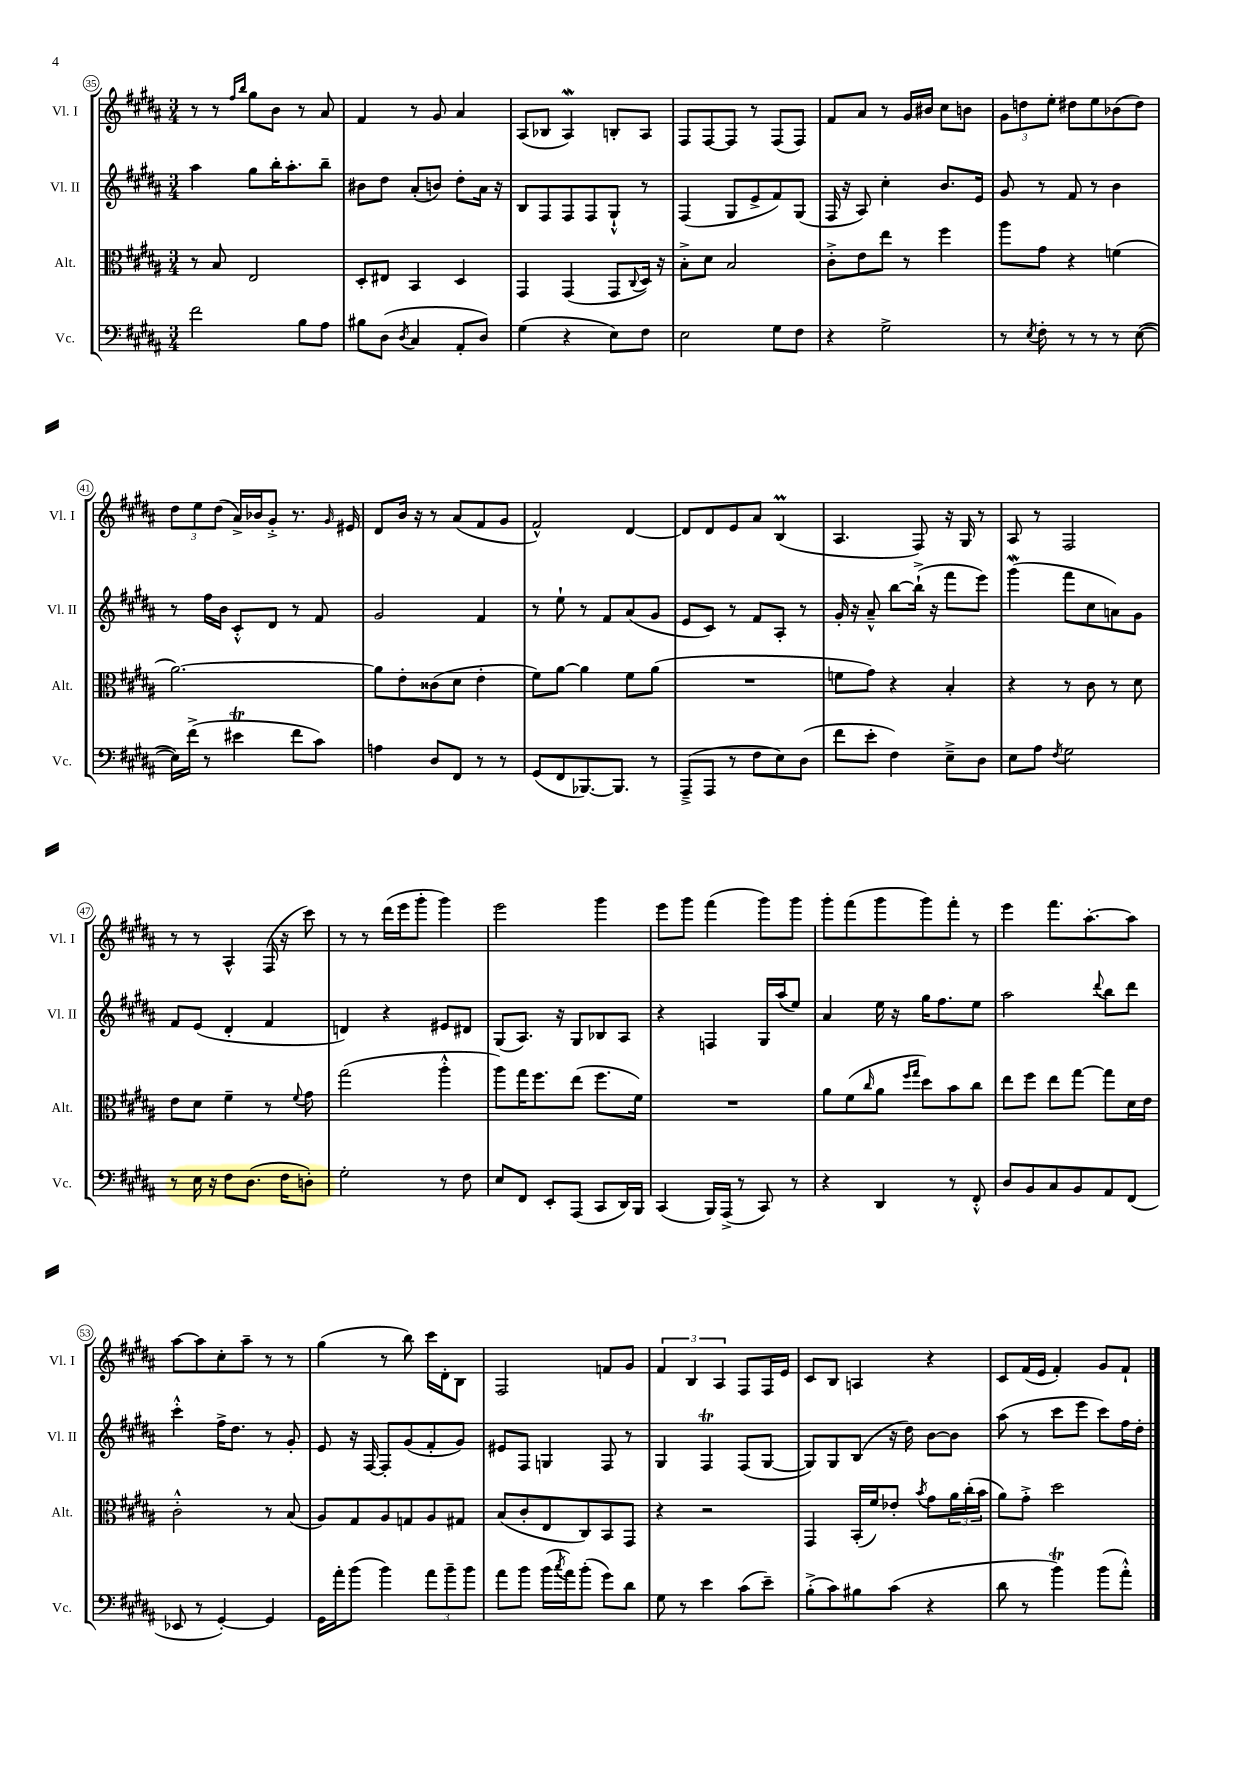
<<
\new StaffGroup <<
\new Staff = "s0" \with { instrumentName = "Vl. I" shortInstrumentName = "Vl. I" } {
    \clef treble \key b \major \numericTimeSignature \time 3/4
    r8 r8 \grace { fis''16 b''16 } gis''8 b'8 r8 ais'8 |
    fis'4 r8 gis'8 ais'4 |
    ais8( bes8 ais4\mordent) b8-. ais8 |
    fis8 fis8~ fis8 r8 fis8( fis8) |
    fis'8 ais'8 r8 gis'16 bis'16 cis''8 b'8 |
    \tuplet 3/2 { gis'8 d''8 e''8-. } dis''8 e''8 bes'8( dis''8) |
    \tuplet 3/2 { dis''8 e''8 dis''8( } ais'16->) bes'16 gis'8-.-> r8. \grace { gis'16 } eis'16 |
    dis'8 b'16 r16 r8 ais'8( fis'8 gis'8 |
    fis'2-^) dis'4~ |
    dis'8 dis'8 e'8 ais'8 b4\prall( |
    ais4. fis8) r16 gis16 r8 |
    ais8 r8 fis2 |
    r8 r8 ais4-^ fis16( r16 cis'''8) |
    r8 r8 dis'''16( e'''16 gis'''8-. gis'''4) |
    e'''2 gis'''4 |
    e'''8 gis'''8 fis'''4( gis'''8) gis'''8 |
    gis'''8-. fis'''8( gis'''8 gis'''8) fis'''8-. r8 |
    e'''4 fis'''8. ais''8.~-. ais''8 |
    ais''8~ ais''8 cis''8-. ais''8-- r8 r8 |
    gis''4( r8 b''8) cis'''16 dis'16-. b8 |
    fis2 f'8 gis'8 |
    \tuplet 3/2 { fis'4 b4 ais4 } fis8 fis16 e'16 |
    cis'8 b8 a4 r4 |
    cis'8 fis'16( e'16 fis'4-.) gis'8 fis'8-! \bar "|." |
}
\new Staff = "s1" \with { instrumentName = "Vl. II" shortInstrumentName = "Vl. II" } {
    \clef treble \key b \major \numericTimeSignature \time 3/4
    ais''4 gis''8 b''16-. ais''8.-. b''8-- |
    bis'8 dis''8 ais'8-.( b'8) dis''8-. ais'16 r16 |
    b8 fis8 fis8 fis8 gis8-!-^ r8 |
    fis4( gis8 e'8-> fis'8) gis8( |
    fis16 r16 ais8) cis''4-. b'8. e'16 |
    gis'8 r8 fis'8 r8 b'4 |
    r8 fis''16 b'16 cis'8-.-^ dis'8 r8 fis'8 |
    gis'2 fis'4 |
    r8 e''8-! r8 fis'8 ais'8( gis'8 |
    e'8 cis'8) r8 fis'8 ais8-. r8 |
    gis'16-. r16 ais'8---^ b''8~ b''16-!->( r16 fis'''8 e'''8) |
    gis'''4\mordent( fis'''8 cis''8 a'8) gis'8 |
    fis'8 e'8( dis'4-. fis'4 |
    d'4) r4 eis'8 dis'8 |
    gis8( ais8.) r16 gis8 bes8 ais8 |
    r4 f4 gis16 ais''16( e''8) |
    ais'4 e''16 r16 gis''16 fis''8. e''8 |
    ais''2 \appoggiatura { dis'''8 } b''8 dis'''8 |
    cis'''4-.-^ fis''16-> dis''8. r8 gis'8-. |
    e'8 r16 fis16~ fis8-. gis'8( fis'8-. gis'8) |
    eis'8 fis8 g4 fis8 r8 |
    gis4 fis4\trill fis8( gis8~ |
    gis8) gis8 b8( r16 dis''16) b'8~ b'8 |
    ais''8( r8 cis'''8 e'''8 cis'''8) fis''16 dis''16-. \bar "|." |
}
\new Staff = "s2" \with { instrumentName = "Alt." shortInstrumentName = "Alt." } {
    \clef alto \key b \major \numericTimeSignature \time 3/4
    r8 b8 e2 |
    dis8-. eis8 b,4 dis4 |
    gis,4 gis,4( gis,8 \appoggiatura { cis8 } dis16) r16 |
    b8-.-> dis'8 b2 |
    cis'8-.-> e'8 e''8 r8 fis''4 |
    ais''8 gis'8 r4 f'4( |
    ais'2.~) |
    ais'8 e'8-. cisis'8( dis'8 e'4-. |
    fis'8) ais'8~ ais'4 fis'8 ais'8( |
    R2. |
    f'8 gis'8) r4 b4-. |
    r4 r8 cis'8 r8 dis'8 |
    e'8 dis'8 fis'4-- r8 \appoggiatura { fis'8 } gis'8 |
    gis''2( ais''4-.-^ |
    ais''8) gis''16 fis''8. e''8( fis''8. fis'16) |
    R2. |
    ais'8 fis'8( \grace { cis''16 } ais'8 \grace { fis''16 gis''16 } dis''8) b'8 cis''8 |
    e''8 fis''8 e''8 gis''8~ gis''8 dis'16 e'16 |
    cis'2-.-^ r8 b8( |
    ais8) gis8 ais8 g8 ais8 gis8 |
    b8( cis'8-. e8 cis8) b,8 gis,8 |
    r4 r2 |
    gis,4 b,16-.( fis'16) ees'8-. \acciaccatura { b'8 } gis'8 \tuplet 3/2 { ais'16 cis''16-.( b'16 } |
    ais'8) gis'8-.-> dis''2 \bar "|." |
}
\new Staff = "s3" \with { instrumentName = "Vc." shortInstrumentName = "Vc." } {
    \clef bass \key b \major \numericTimeSignature \time 3/4
    fis'2 b8 ais8 |
    bis8 dis8( \acciaccatura { dis8 } cis4 ais,8-. dis8) |
    gis4( r4 e8) fis8 |
    e2 gis8 fis8 |
    r4 gis2-> |
    r8 \acciaccatura { e8 } fis8-. r8 r8 r8 e8~( |
    e16) fis'16->( r8 eis'4\trill fis'8 cis'8) |
    a4 dis8 fis,8 r8 r8 |
    gis,8( fis,8 bes,,8.~) bes,,8. r8 |
    ais,,8--->( ais,,8 r8 fis8 e8) dis8( |
    fis'8 e'8-. fis4) e8---> dis8 |
    e8 ais8 \acciaccatura { fis8 } gis2 |
    r8 e16 r16 fis8 dis8.( fis16 d8-.) |
    gis2-. r8 fis8 |
    e8 fis,8 e,8-. ais,,8( cis,8 dis,16) b,,16 |
    cis,4( b,,16) ais,,16->( r8 cis,8) r8 |
    r4 dis,4 r8 fis,8-.-^ |
    dis8 b,8 cis8 b,8 ais,8 fis,8( |
    ees,8 r8 gis,4~-.) gis,4 |
    gis,16 ais'16-. b'8( b'4) \tuplet 3/2 { ais'8 b'8-- b'8 } |
    ais'8 b'8 b'16( \acciaccatura { cis''8 } ais'16) b'8-.( gis'8) dis'8 |
    gis8 r8 e'4 cis'8( e'8--) |
    b8-.->( cis'8) bis8 cis'8( r4 |
    dis'8 r8 b'4\trill) b'8( ais'8-.-^) \bar "|." |
}
>>
>>
\layout { \context { \Score currentBarNumber = #35 \override BarNumber.stencil = #(make-stencil-circler 0.1 0.3 ly:text-interface::print) } }
